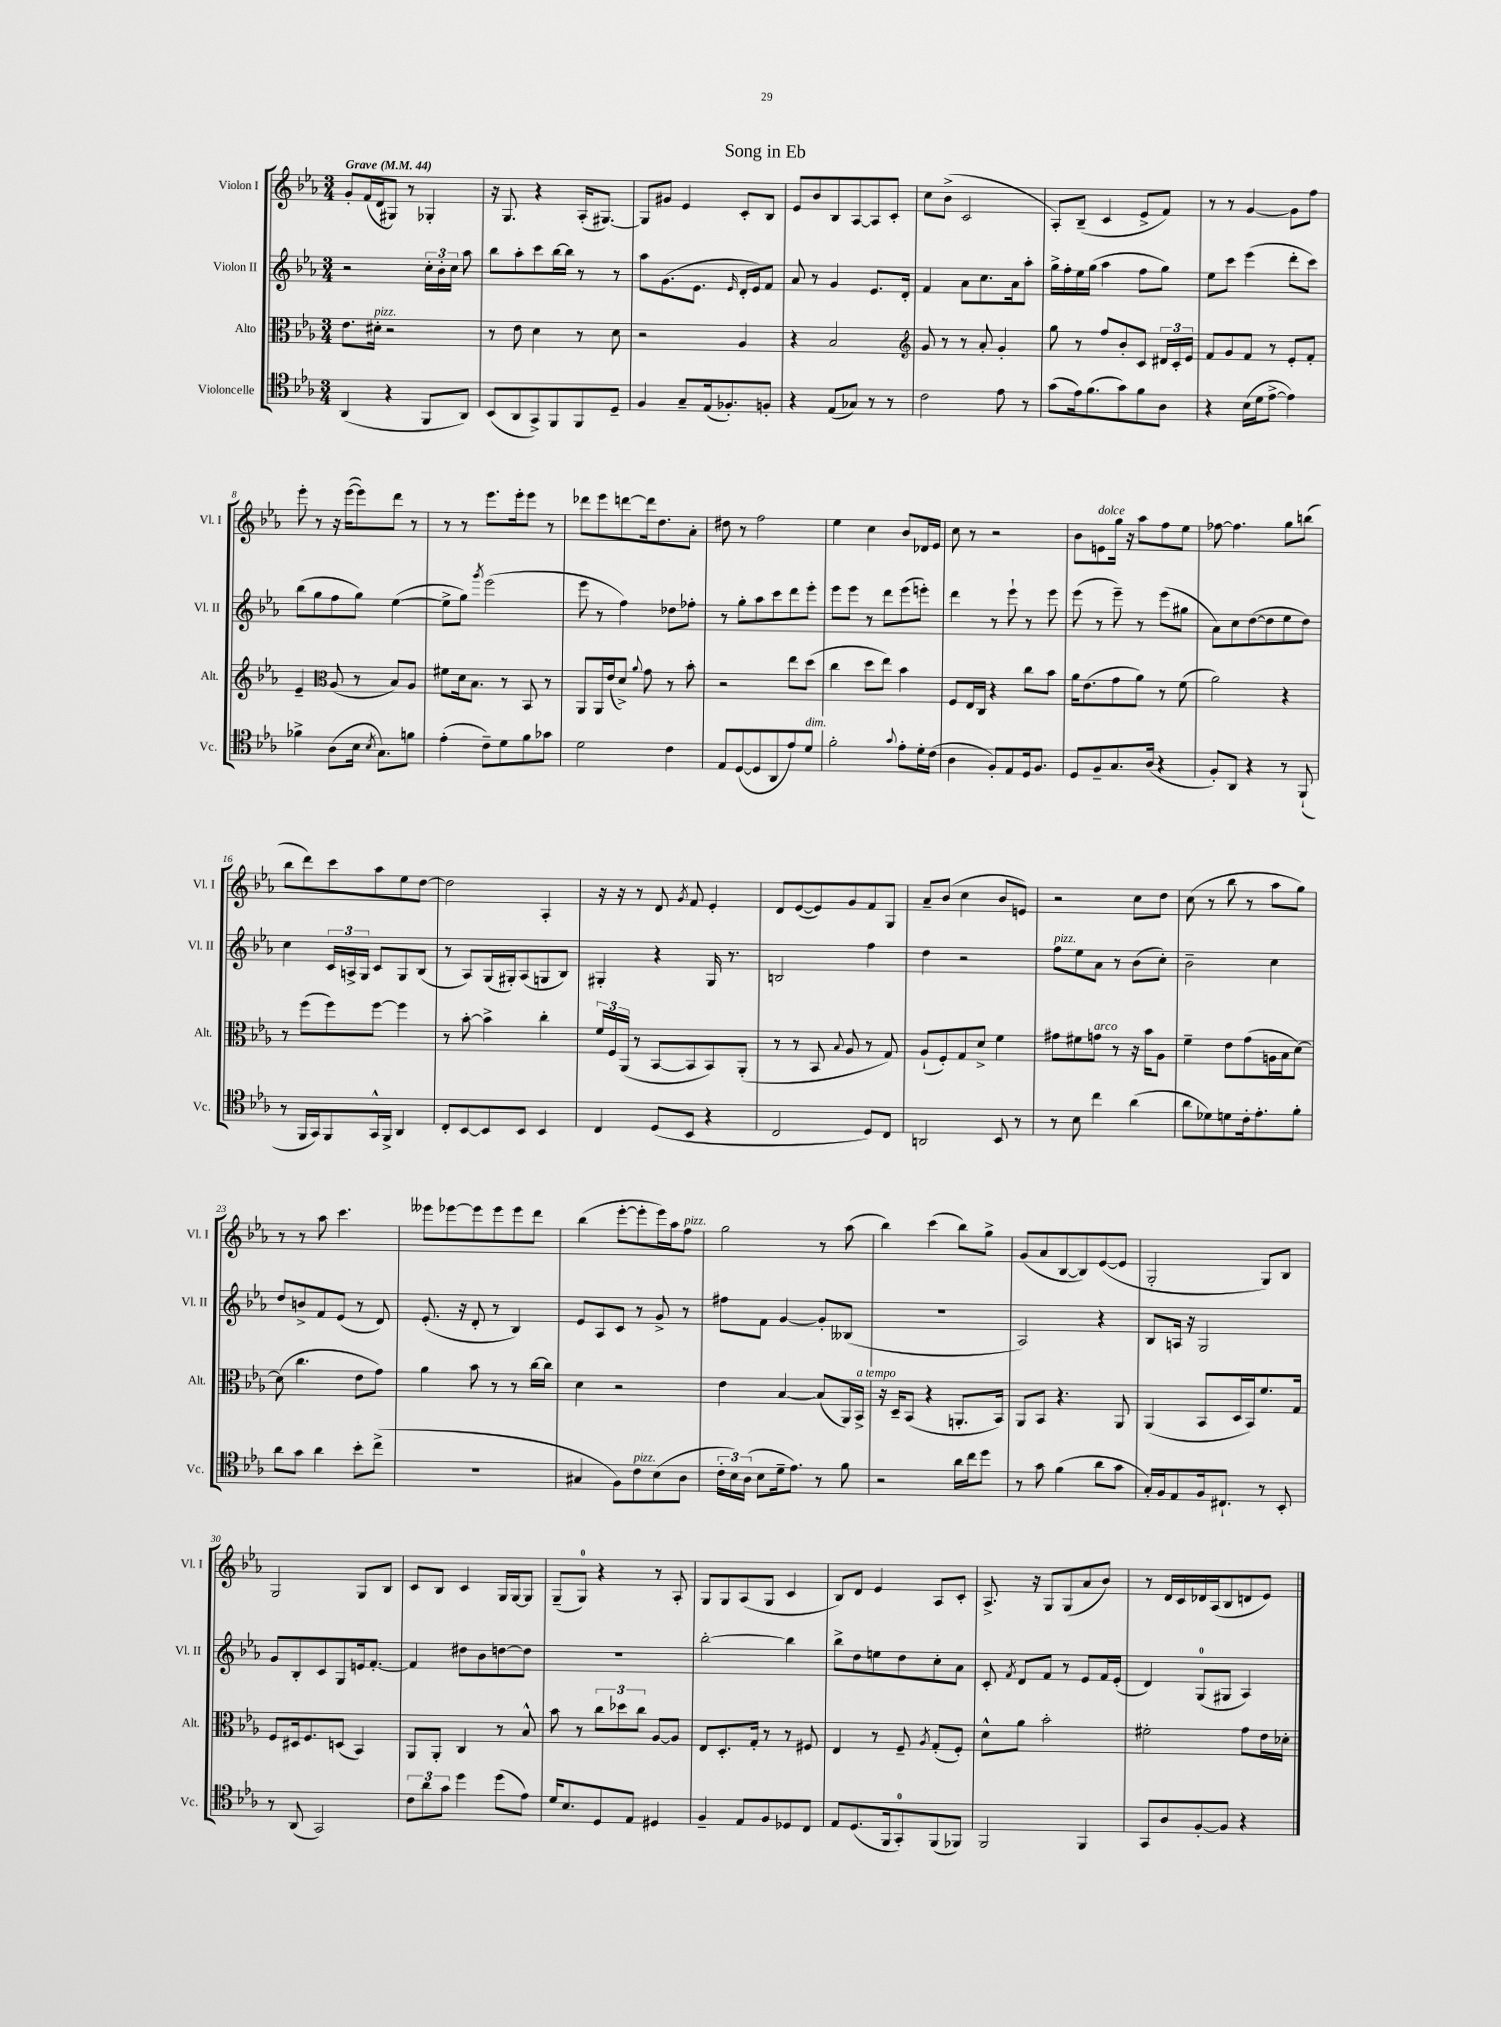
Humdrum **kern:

**kern	**kern	**kern	**kern
*staff4	*staff3	*staff2	*staff1
*clefC4	*clefC3	*clefG2	*clefG2
*k[b-e-a-]	*k[b-e-a-]	*k[b-e-a-]	*k[b-e-a-]
*M3/4	*M3/4	*M3/4	*M3/4
*MM44	*MM44	*MM44	*MM44
(4AA-/	8.e-\L	2r	8g'/L
.	.	.	(16f/L
.	16d#'\Jk	.	16d/J
4r	2r	.	8G#/J)
.	.	.	8r
8FF/L	.	24cc'\LL	4G-'/
.	.	24b-'\	.
.	.	24cc\JJ	.
8AA-/J)	.	8aa-\	.
=	=	=	=
(8BB-/L	8r	8bb-\L	16r
.	.	.	8.G/
8AA-/	8e-\	8aa-'\	.
8GG^/)	4d\	8ccc\	4r
8FF/	.	[16bb-\L	.
.	.	16bb-\]JJ	.
8FF/	8r	8r	(16A-'/LK
.	.	.	[8.G#/J)
8D~/J	8d\	8r	.
=	=	=	=
4F/	2r	8aa-\L	8G#/]L
.	.	(8.g\	8g#/J
8G~/L	.	.	4e-/
.	.	8.e-\J	.
(16E-/k	.	.	.
8.F-'/)	.	.	.
.	.	16qqe-/	.
.	4A-/	16d'/LL	8c'/L
.	.	16e-/J)	.
8F'/J	.	8f/J	8B-/J
=	=	=	=
4r	4r	8a-/	8e-/L
.	.	8r	8b-/
(8E-/L	2B-/	4g/	8B-/
8G-/J)	.	.	[8A-/
8r	.	8.e-/L	8A-/]
8r	.	.	8c'/J
.	.	16d'/Jk	.
=	=	=	=
*	*clefG2	*	*
2c\	8g/	4f/	8cc\L
.	8r	.	(8b-^\J
.	8r	8a-\L	2c/
.	8a-'/	8.cc\	.
8e-\	4g'/	.	.
.	.	16a-\k	.
8r	.	8aa-'\J	.
=	=	=	=
(8g\L	8gg\	16gg^\LL	8A-'/L)
.	.	16ff'\	.
16e-\k)	8r	16ee-\	(8B-~/J
(8.f\	.	(16gg\JJ	.
.	8ff/L	4aa-\	4c/
8g\)	8b-'/	.	.
8f\	8c/J	8ff\L	8e-^/L
8A-\J	24d#/LL	8gg\J)	8f/J)
.	24c'/	.	.
.	24e-/JJ	.	.
=	=	=	=
4r	8f/L	8ee-\L	8r
.	8g/	8ccc\J	8r
(16B-\LL	8f/J	(4eee-\	[4g/
16d\J	.	.	.
[8e-^\J	8r	.	.
4e-\])	8e-'/L	8ddd'\L	8g\]L
.	8f'/J	8ccc\J)	8ff\J
=	=	=	=
4f-^\	4e-~/	(8bb-\L	8eee-'\
.	.	8gg\	8r
*	*clefC3	*	*
(8A-\L	(8A-/	8ff\	16r
.	.	.	([16eee-\LK
16B-\Jk	8r	8gg\J)	8eee-\])
8qB-/	.	.	.
8.G\L)	.	.	.
.	8B-/L)	([4ee-\	8ddd\J
8f\J	8A-/J	.	8r
=	=	=	=
(4e-'\	8f#\L	8ee-^\]L	8r
.	16d\k	8gg\J)	8r
.	8.B-\J	.	.
.	.	8qggg/	.
8c~\L)	.	(2eee-\	8.eee-\L
8d\	8r	.	.
.	.	.	16eee-'\k
8f\	8BB-/	.	8eee-\J
8g-\J	8r	.	8r
=	=	=	=
2d\	8AA-/L	8eee-\	8ddd-\L
.	16AA-/L	8r	8eee-\
.	(16e-/J	.	.
.	8d^/J)	4ff\)	[8ddd\
.	8qqa-/	.	.
.	8g\	.	16ddd\]k
.	.	.	8.dd\
4c\	8r	8dd-\L	.
.	8b-'\	8ff-'\J	8a-'\J
=	=	=	=
8E-/L	2r	8r	8dd#\
([8D/	.	8gg'\L	8r
8D/]	.	8aa-\	2ff\
8AA-/	.	8ccc\	.
8e-/)	8ee-\L	8ddd\	.
8d/J	(8dd\J	8eee-'\J	.
=	=	=	=
2f'\	4cc\	8eee-\L	4ee-\
.	.	8eee-\J	.
.	8dd\L	8r	4cc\
.	8ee-\J)	8ddd\L	.
8qqg/	.	.	.
8e-'\L	4b-\	(8eee-\	8b-/L
16d'\L	.	8eee'\J)	16d-/L
(16c\JJ	.	.	16e-/JJ
=	=	=	=
4A-\	8F/L	4ddd\	8cc\
.	16E-/L	.	8r
.	16C/JJ	.	.
8F'/L)	4r	8r	2r
8E-/	.	8eee-`\	.
16D/k	8cc\L	8r	.
8.F/J	.	.	.
.	8b-\J	8eee-\	.
=	=	=	=
8D/L	16a-\LK	(8eee-\	8b-\L
.	(8.e-\	.	.
8F~/	.	8r	8e\
8.G/	8g\	8eee-~\)	16gg\Jk
.	.	.	16r
.	8a-\J)	8r	8aa-\L
(16A-/Jk	.	.	.
4r	8r	(8eee-\L	8ff\
.	(8f\	8gg#\J	8ee-\J
=	=	=	=
8F'/L)	2a-\)	8a-\L)	[8ff-\
8AA-/J	.	8cc\	4.ff-\]
4r	.	([8dd\	.
.	.	8dd\]	.
8r	4r	8ee-\	8gg\L
(8FF`/	.	8dd\J)	(8bb\J
=	=	=	=
8r	8r	4cc\	8bb-\L
16FF/LL	(8ff\L	.	8ddd\)
16GG/J)	.	.	.
8FF/	8ff\)	24c/LL	8ccc\
.	.	24A^/	.
.	.	24G/JJ	.
16GG^^/L	[8ff\J	8c/L	8aa-\
16FF^/JJ	.	.	.
4AA-/	4ff\]	8G/	8ee-\
.	.	(8B-/J	[8dd\J
=	=	=	=
8C'/L	8r	8r	2dd\]
[8BB-/	[8b-'\	8A-/L)	.
8BB-/]	4b-^\]	(16G/L	.
.	.	16G#'/J)	.
8BB-/J	.	(8A-/	.
4BB-/	4cc'\	8G/	4A-'/
.	.	8B-/J)	.
=	=	=	=
4C/	24f/LL	4G#'/	16r
.	24F/	.	.
.	.	.	16r
.	(24AA-/JJ	.	.
.	8r	.	8r
(8D/L	[8BB-/L	4r	8d/
.	.	.	8qg/
8BB-/J	8BB-/]	.	8f/
4r	8BB-/)	16G#/	4e-'/
.	.	8.r	.
.	(8AA-'/J	.	.
=	=	=	=
2C/	8r	2B/	8d/L
.	8r	.	([8e-/
.	8BB-/	.	8e-/])
.	8qqB-/	.	.
.	8A-/	.	8g/
8D/L)	8r	4ff\	8f/
8C/J	8G/)	.	8G/J
=	=	=	=
2AA/	(8A-`/L	4dd\	8a-~/L
.	8F'/)	.	(8b-/J
.	8G/	2r	4cc\
.	8d^/J	.	.
8BB-/	4f\	.	8b-/L
8r	.	.	8e/J)
=	=	=	=
8r	8g#\L	8ff\L	2r
8B-\	8f#\	8ee-\	.
4cc\	8g\J	8a-\J	.
.	8r	8r	.
(4a-\	16r	(8b-\L	8cc\L
.	16b-\LK	.	.
.	8A-\J	8cc'\J)	8dd\J
=	=	=	=
8a-\L	4f~\	2b-~\	(8cc\
8d-\)	.	.	8r
8d\	8e-\L	.	8bb-\
16c'\k	(8g\	.	8r
8.e-'\	.	.	.
.	16A\L	4cc\	8aa-\L
.	16B-\J	.	.
8f'\J	[8d\J)	.	8gg\J)
=	=	=	=
8a-\L	(8d\]	8dd/L	8r
8g\J	4.cc\	8b^/	8r
4a-\	.	8f/	8aa-\
.	.	(8e-/J	4.ccc\
8b-'\L	8e-\L	8r	.
(8cc^\J	8g\J)	8d/)	.
=	=	=	=
2.r	4a-\	(8.e-'/	8eee--\L
.	.	.	[8eee-\
.	.	16r	.
.	8b-\	8d'/	8eee-\]
.	8r	8r	8eee-\
.	8r	4B-/)	8eee-\
.	[16cc\LL	.	8ddd\J
.	16cc\]JJ	.	.
=	=	=	=
4G#/	4d\	8e-/L	(4bb-\
.	.	8A-/	.
8F\L)	2r	8c/J	[8eee-'\L
8c\	.	8r	8eee-'\]
(8B-\	.	8g^/	16eee-\L)
.	.	.	16aa-\J
8A-\J	.	8r	8ff\J
=	=	=	=
24c'\LL	4e-\	8ff#\L	2gg\
24B-\)	.	.	.
(24A-\JJ	.	.	.
8B-\L	.	8f\J	.
16d~\k	[4B-/	[4g/	.
8.e-\J)	.	.	.
8r	(8B-/]L	8g'/]L	8r
8f\	16AA-/L)	(8B--/J	(8aa-\
.	16BB-^/JJ	.	.
=	=	=	=
2r	16r	2.r	4bb-\)
.	16D~/LK	.	.
.	(8BB-/J	.	.
.	4r	.	(4ccc\
16a-\LL	8.AA'/L	.	8bb-\L)
16cc\J	.	.	.
8dd\J	.	.	8gg^\J
.	16BB-/Jk)	.	.
=	=	=	=
8r	8AA-/L	2A-/)	(8g/L
8g\	8BB-/J	.	8a-/
(4f\	4.r	.	[8B-/
.	.	.	8B-/])
8a-\L	.	4r	([8e-/
8g\J	8AA-/	.	8e-/]J
=	=	=	=
16G'/LL)	(4AA-/	8B-/L	2G'/
16F/J	.	.	.
8E-/	.	16A/Jk	.
.	.	16r	.
16F/k	8BB-/L	2G/	.
8.C#`/J	.	.	.
.	16D/L	.	.
.	16BB-/J)	.	.
8r	8.f/	.	8G/L)
8BB-'/	.	.	8B-/J
.	16G/Jk	.	.
=	=	=	=
8r	8F/L	8g/L	2G/
(8AA-/	16D#/k	8B-'/	.
.	8.F/	.	.
2GG/)	.	8c/	.
.	(8D/J	8G/	.
.	4BB-/)	16e/k	8G/L
.	.	[8.f'/J	.
.	.	.	8B-/J
=	=	=	=
12c\L	8AA-/L	4f/]	8c/L
12a-\	.	.	.
.	8AA-'/J	.	8B-/J
12g\J	.	.	.
4dd\	4C/	8dd#\L	4c/
.	.	8b-\	.
(8dd\L	8r	[8dd\	16G/LL
.	.	.	[16G/J
8e-\J)	8B-^^/	8dd\]J	8G/]J
=	=	=	=
16d/LK	8b-\	2.r	(8G~/L
8.B-/	.	.	.
.	8r	.	8G/J)
8D/	12cc\L	.	4r
.	12dd-\	.	.
8E-/J	.	.	.
.	12cc\J	.	.
4D#/	[8A-/L	.	8r
.	8A-/]J	.	8A-'/
=	=	=	=
4F~/	8E-/L	[2bb-'\	8G/L
.	8.D'/	.	8G/
8E-/L	.	.	(8A-/
.	16G'/Jk	.	.
8F/	8r	.	8G/J
8D-/	8r	4bb-\]	4c/
8C/J	8F#/	.	.
=	=	=	=
8E-/L	4E-/	8bb-^\L	8B-/L)
(8.D/	.	8dd\	8d/J
.	8r	8ee\	4e-/
16FF/k	.	.	.
8GG'/)	8F~/	8dd\	.
.	8qA-/	.	.
(8FF/	(8G'/L	8cc'\	8A-/L
8FF-/J)	8F'/J)	8a-\J	8c'/J
=	=	=	=
2FF/	8d^^\L	8c'/	8.A-^/
.	.	8qf/	.
.	8a-\J	8d/L	.
.	.	.	16r
.	2b-'\	8f/J	8G/L
.	.	8r	(8G/
4FF/	.	8e-/L	8a-/
.	.	16f/L	8b-/J)
.	.	(16e-'/JJ	.
=	=	=	=
8GG/L	2f#'\	4d/)	8r
8A-/	.	.	16d/LL
.	.	.	16c/
[8F'/	.	(8G/L	16d-/
.	.	.	(16A-/J
8F/]J	.	8G#/J	8B-/
4r	8g\L	4A-/)	8d/
.	16e-\L	.	8e-/J)
.	16d-'\JJ	.	.
==	==	==	==
*-	*-	*-	*-
